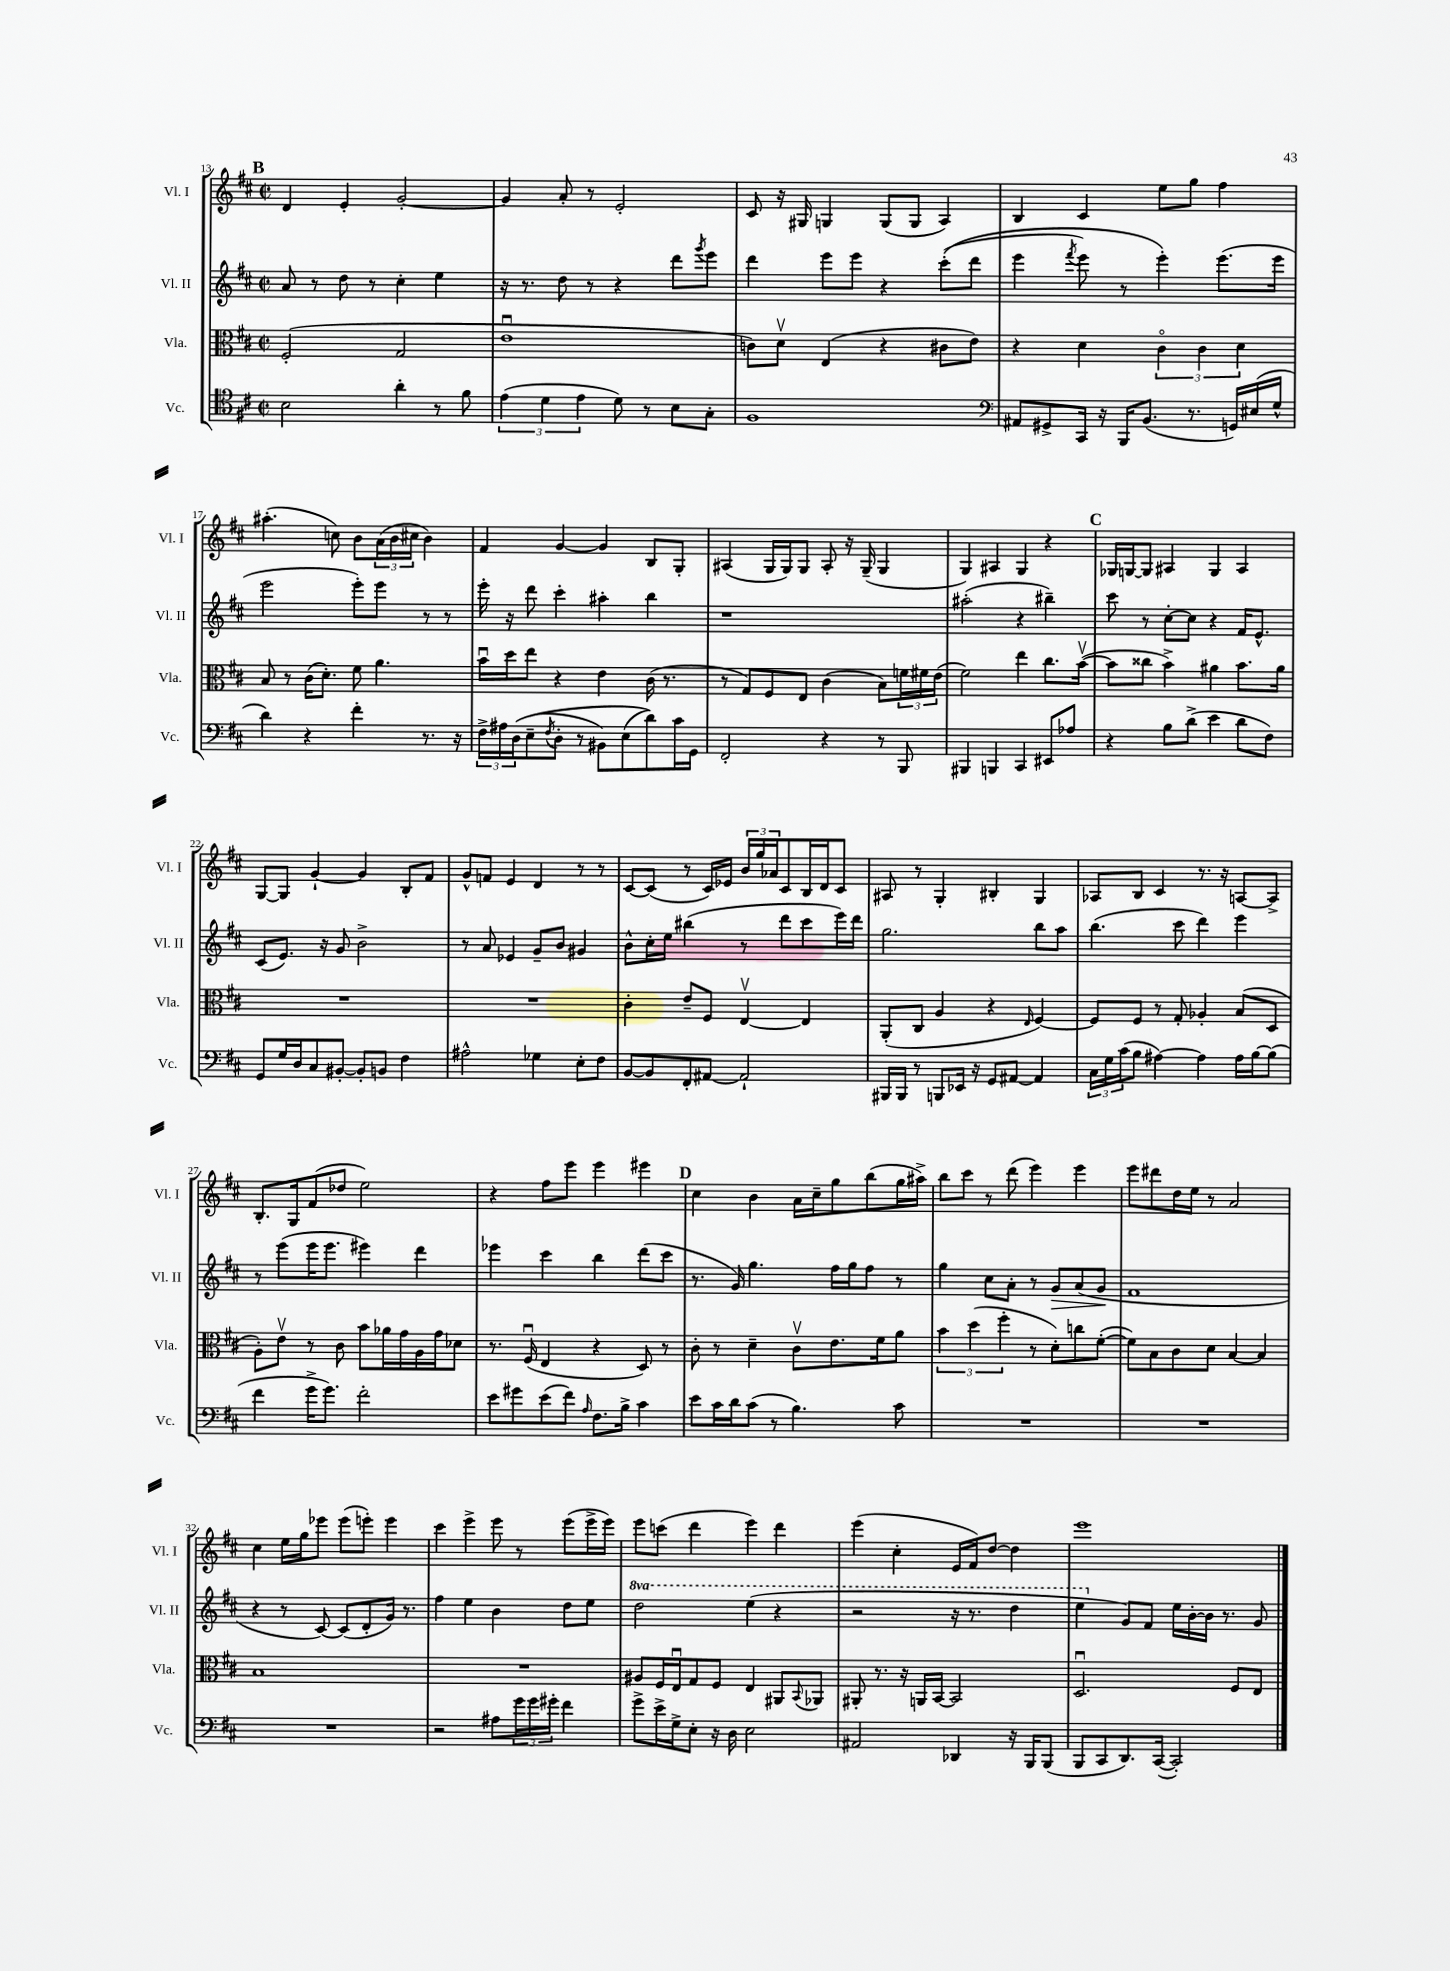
<<
\new StaffGroup <<
\new Staff = "s0" \with { instrumentName = "Vl. I" shortInstrumentName = "Vl. I" } {
    \clef treble \key d \major \defaultTimeSignature \time 2/2
    \mark \markup { \bold "B" } d'4 e'4-. g'2~-. |
    g'4 a'8-. r8 e'2-. |
    cis'8 r16 gis16 g4 g8( g8 a4) |
    b4 cis'4 e''8 g''8 fis''4 |
    ais''4.-.( c''8) b'8 \tuplet 3/2 { a'16( b'16 cis''16 } b'4) |
    fis'4 g'4~ g'4 b8 g8-. |
    ais4( g16 g16) g8 ais8-. r16 g16--( g4 |
    g4) ais4 g4 r4 |
    \mark \markup { \bold "C" } ges16 g16~ g8 ais4 g4 ais4 |
    g8~ g8 g'4~-! g'4 b8-. fis'8 |
    g'8-^ f'8 e'4 d'4 r8 r8 |
    cis'8~ cis'8( r8 cis'16) ees'16 \tuplet 3/2 { b'16 g''16 aes'16 } cis'8 b16 d'16 cis'8 |
    ais8 r8 g4-. bis4-. g4 |
    aes8 b8 cis'4 r8. r16 a8~ a8-> |
    b8.-. g16 fis'8( des''8 e''2) |
    r4 fis''8 e'''8 e'''4 eis'''4 |
    \mark \markup { \bold "D" } cis''4 b'4 a'16 cis''16-- g''8 b''8( g''16 ais''16->) |
    b''8 cis'''8 r8 d'''8( e'''4) e'''4 |
    e'''8 dis'''8 d''16 e''16 r8 a'2 |
    cis''4 e''16 g''16 ees'''8 ees'''8( e'''8-.) e'''4 |
    cis'''4 e'''4-> e'''8 r8 e'''8( e'''16-> e'''16) |
    e'''8 c'''8( d'''4 e'''4) d'''4 |
    e'''4( cis''4-. e'16 fis'16) d''8~ d''4 |
    e'''1 \bar "|." |
}
\new Staff = "s1" \with { instrumentName = "Vl. II" shortInstrumentName = "Vl. II" } {
    \clef treble \key d \major \defaultTimeSignature \time 2/2 \set Staff.ottavationMarkups = #ottavation-simple-ordinals
    \mark \markup { \bold "B" } a'8 r8 d''8 r8 cis''4-. e''4 |
    r16 r8. d''8 r8 r4 d'''8 \acciaccatura { g'''8 } e'''8 |
    d'''4 e'''8 e'''8 r4 cis'''8-.(\( d'''8 |
    e'''4 \acciaccatura { fis'''8 } e'''8) r8 e'''4-.\) e'''8.( e'''16 |
    e'''2 e'''8-.) e'''8 r8 r8 |
    e'''16-. r16 d'''8 cis'''4-. ais''4-. b''4 |
    r1 |
    ais''2-.( r4 bis''4--) |
    \mark \markup { \bold "C" } cis'''8 r8 cis''8~-. cis''8 r4 fis'16 e'8.-^ |
    cis'8( e'8.) r16 g'8 b'2-> |
    r8 a'8 ees'4 g'8-- b'8 gis'4 |
    b'8-^ cis''16-. e''16 bis''4( r8 d'''8 cis'''8 e'''16) d'''16 |
    g''2. b''8 a''8 |
    b''4.( cis'''8 d'''4) e'''4 |
    r8 e'''8( e'''16 e'''8. eis'''4) d'''4 |
    ees'''4 cis'''4 b''4 d'''8( cis'''8 |
    \mark \markup { \bold "D" } r8. g'16) g''4. fis''16 g''16 fis''8 r8 |
    g''4 cis''8 a'8-. r8 g'8\> a'8( g'8\! |
    fis'1 |
    r4 r8 cis'8~) cis'8( d'8-. g'16) r8. |
    fis''4 e''4 b'4 d''8 e''8 |
    \ottava #1 d'''2 e'''4( r4 |
    r2 r16 r8. d'''4 |
    e'''4 \ottava #0 g'8) fis'8 e''16 b'16~-. b'16 r8. g'8 \bar "|." |
}
\new Staff = "s2" \with { instrumentName = "Vla." shortInstrumentName = "Vla." } {
    \clef alto \key d \major \defaultTimeSignature \time 2/2
    \mark \markup { \bold "B" } fis2-.( g2 |
    e'1\downbow |
    c'8) d'8\upbow e4( r4 cis'8 e'8) |
    r4 d'4 \tuplet 3/2 { cis'4\flageolet cis'4 d'4 } |
    b8 r8 cis'16( d'8.-.) fis'8 a'4. |
    b'16\downbow d''16 e''8 r4 e'4 cis'16( r8. |
    r8 g8) fis8 e8 cis'4( b8) \tuplet 3/2 { f'16 fis'16 e'16( } |
    fis'2) e''4 cis''8. b'16~\upbow( |
    \mark \markup { \bold "C" } b'8 cisis''8 b'4->) ais'4 b'8. ais'16 |
    R1 |
    R1 |
    cis'4-. e'8-- fis8 e4~\upbow e4 |
    a,8-.( cis8 a4 r4 \grace { e16 } fis4~) |
    fis8 fis8 r8 g8-. aes4-. b8( d8 |
    a8-.) e'8\upbow r8 cis'8 b'8 aes'16 g'16 a16 g'16 des'8 |
    r8. fis16\downbow( e4 r4 d8) r8 |
    \mark \markup { \bold "D" } cis'8-. r8 d'4-- cis'8\upbow e'8. fis'16 a'8 |
    \tuplet 3/2 { b'4 d''4( fis''4-. } r8 d'8-.) c''8 fis'8~-.( |
    fis'8) b8 cis'8 d'8 b4~ b4 |
    b1 |
    R1 |
    ais8 fis16 e16\downbow g8 fis8 e4 ais,8 \appoggiatura { b,8 } aes,8 |
    ais,8-. r8. r16 a,16 b,16~ b,2 |
    d2.\downbow fis8 e8 \bar "|." |
}
\new Staff = "s3" \with { instrumentName = "Vc." shortInstrumentName = "Vc." } {
    \clef tenor \key d \major \defaultTimeSignature \time 2/2
    \mark \markup { \bold "B" } b2 a'4-. r8 fis'8 |
    \tuplet 3/2 { e'4( d'4 e'4 } d'8) r8 b8 g8-. |
    fis1 |
    \clef bass ais,8 gis,8-> cis,16 r16 b,,16 b,8.( r8. g,16) eis16( g16-^ |
    d'4) r4 fis'4-. r8. r16 |
    \tuplet 3/2 { fis16-> ais16 d16\( } e8--( \acciaccatura { fis8 } d8-. r8 bis,8) e8( d'8)\) cis'16 g,16 |
    fis,2-. r4 r8 b,,8 |
    bis,,4 b,,4 cis,4 eis,8 aes8 |
    \mark \markup { \bold "C" } r4 b8 d'8->( e'4 d'8 fis8) |
    g,8 g16 d16 cis8 bis,8~-. bis,8-. b,8 fis4 |
    ais2-^ ges4 e8-. fis8 |
    b,8~ b,8 fis,8-. ais,8~ ais,2-! |
    bis,,16 bis,,16 r8 b,,8 ees,16 r16 g,8 ais,8~ ais,4 |
    \tuplet 3/2 { cis16 g16 cis'16( } b8 ais4~) ais4 ais16 b16~ b8( |
    fis'4 g'16-> g'8.) fis'2-. |
    e'8 gis'8 e'8( fis'8) \grace { a16 } fis8. b16-> cis'4 |
    \mark \markup { \bold "D" } e'8 cis'16 d'16 cis'8( r8 b4.) cis'8 |
    R1 |
    R1 |
    R1 |
    r2 ais8 \tuplet 3/2 { g'16 g'16 gis'16-. } fis'4 |
    g'8-> e'16-> g16-> e8-. r16 d16 e2 |
    ais,2 des,4 r16 b,,16 b,,8( |
    b,,8 cis,8 d,8.) cis,16~( cis,2-.) \bar "|." |
}
>>
>>
\layout { \context { \Score currentBarNumber = #13 } }
